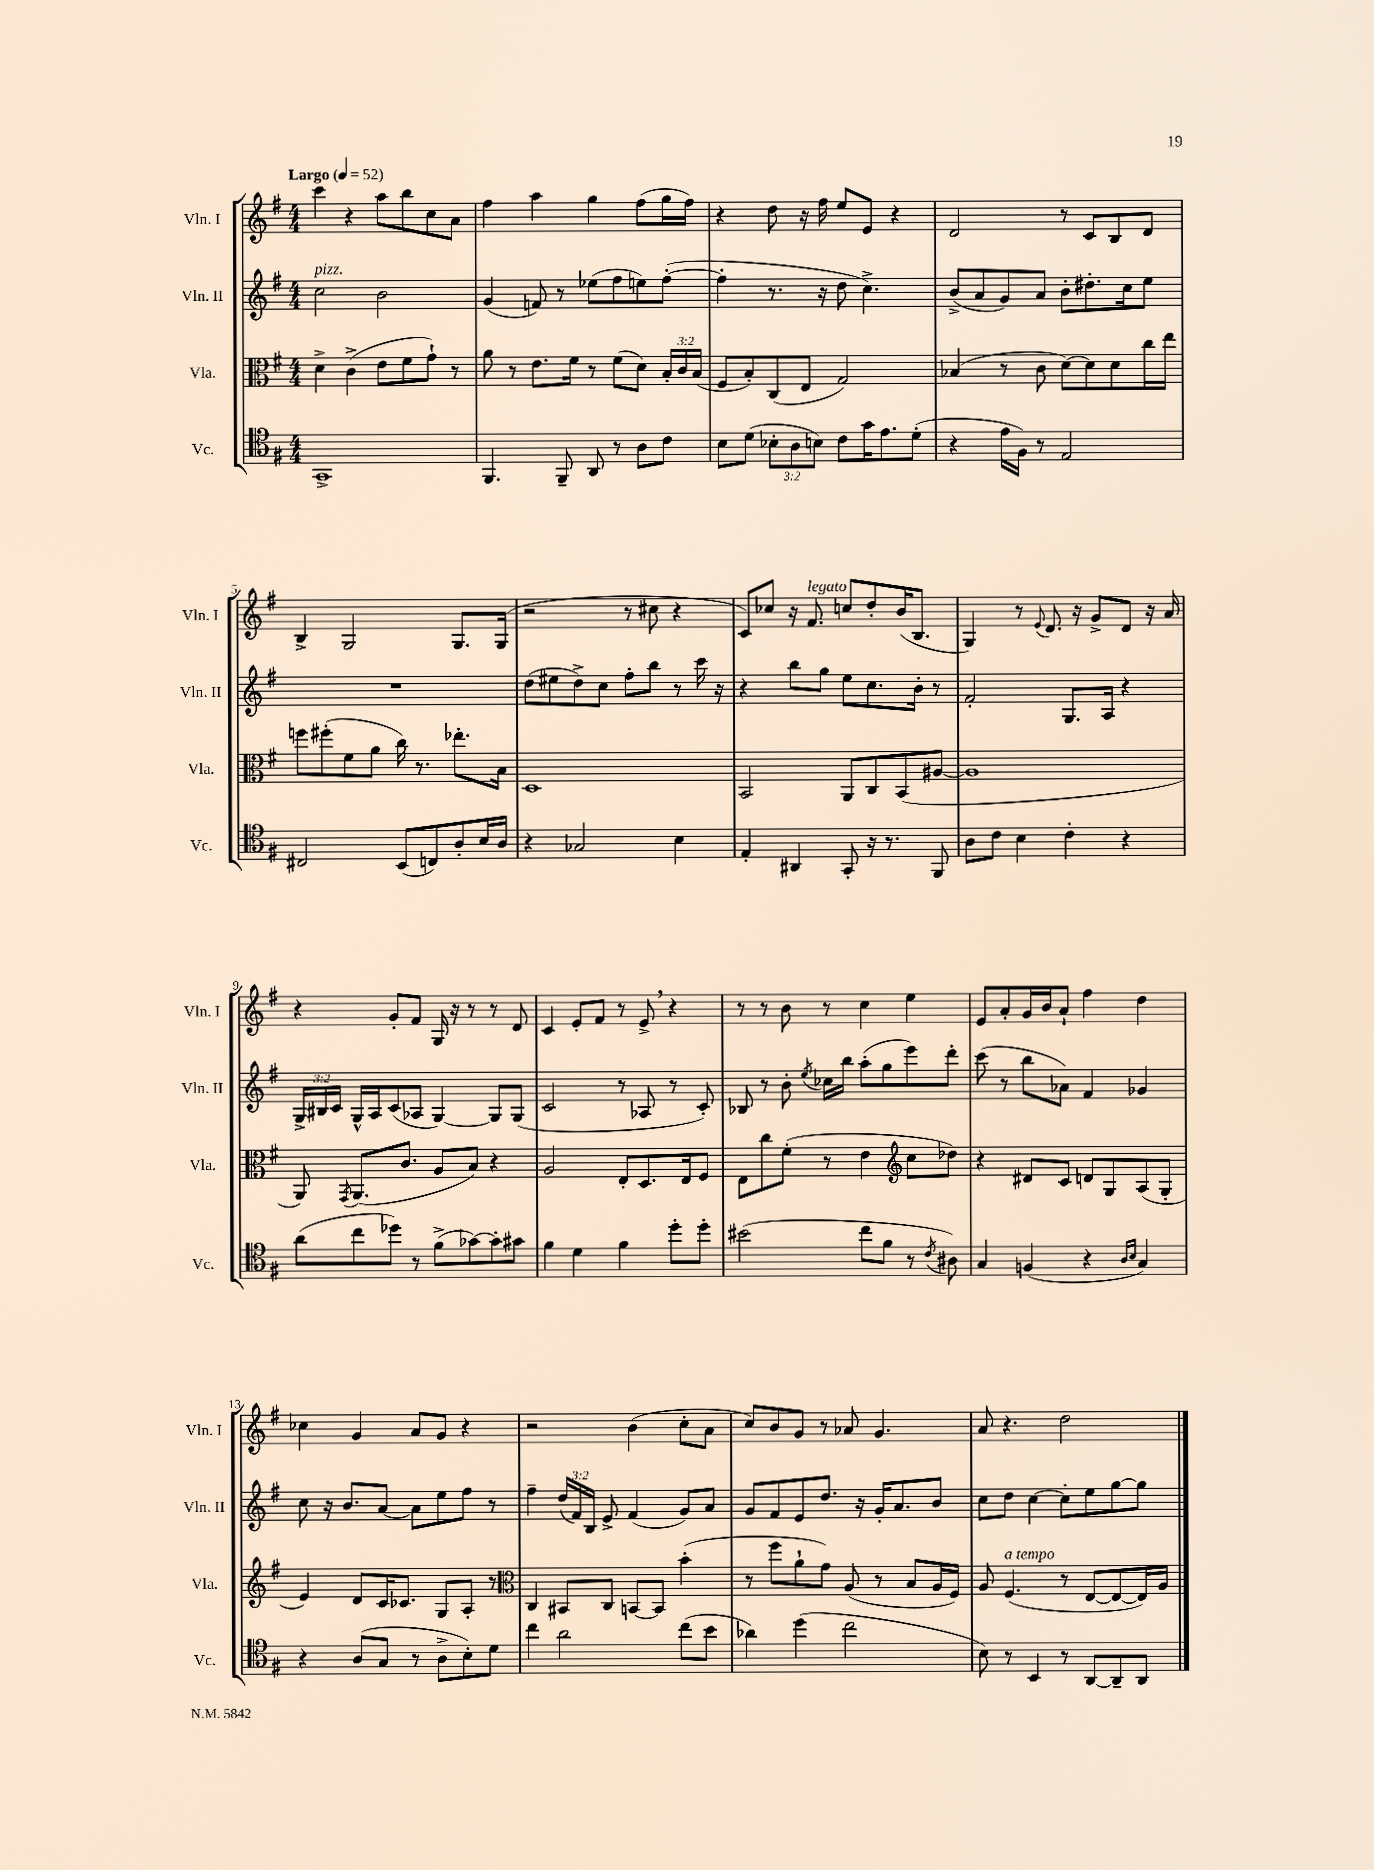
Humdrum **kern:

**kern	**kern	**kern	**kern
*staff4	*staff3	*staff2	*staff1
*clefC4	*clefC3	*clefG2	*clefG2
*k[f#]	*k[f#]	*k[f#]	*k[f#]
*M4/4	*M4/4	*M4/4	*M4/4
*MM52	*MM52	*MM52	*MM52
1GG^	4d^\	2cc\	4ccc\
.	(4c^\	.	4r
.	8e\L	2b\	8aa\L
.	8f#\	.	8bb\
.	8g`\J)	.	8cc\
.	8r	.	8a\J
=	=	=	=
4.FF#/	8a\	(4g/	4ff#\
.	8r	.	.
.	8.e\L	8f/)	4aa\
8FF#~/	.	8r	.
.	16f#\Jk	.	.
8AA/	8r	(8ee-\L	4gg\
8r	(8f#\L	8ff#\	.
8A\L	8d\J)	8ee\)	(8ff#\L
8c\J	24B'/LL	([8ff#'\J	16gg\L
.	24c/	.	.
.	.	.	16ff#\JJ)
.	(24B/JJ	.	.
=	=	=	=
8B\L	8F#/L	4ff#'\]	4r
(8d\J	8B'/)	.	.
12B-'\L	(8C/	8.r	8dd\
12A\	.	.	.
.	8E/J	.	16r
12B\J)	.	.	.
.	.	16r	16ff#\
8c\L	2G/)	8dd\	8ee/L
16g\K	.	4.cc^\)	8e/J
8.e\	.	.	.
.	.	.	4r
(8d'\J	.	.	.
=	=	=	=
4r	(4B-/	(8b^/L	2d/
.	.	8a/	.
16e\LL	8r	8g/)	.
16F#\JJ)	.	.	.
8r	8c\	8a/J	.
2E/	[8d\L)	8b'\L	8r
.	8d\]	8.dd#'\	8c/L
.	8d\	.	8B/
.	.	16cc\k	.
.	16cc\L	8ee\J	8d/J
.	16ee\JJ	.	.
=	=	=	=
2C#/	8ff\L	1r	4B^/
.	(8ff#'\	.	.
.	8f#\	.	2G/
.	8a\J	.	.
(8BB/L	16cc\)	.	.
.	8.r	.	.
8C/)	.	.	.
8A'/	8.ee-'\L	.	8.G/L
16B/L	.	.	.
16A/JJ	16B\Jk	.	(16G/Jk
=	=	=	=
4r	1D	(8dd\L	2r
.	.	8ee#\	.
2G-/	.	8dd^\)	.
.	.	8cc\J	.
.	.	8ff#'\L	8r
.	.	8bb\J	8cc#\
4B\	.	8r	4r
.	.	16ccc\	.
.	.	16r	.
=	=	=	=
4E'/	2BB/	4r	8c/L)
.	.	.	8cc-/J
4AA#/	.	8bb\L	16r
.	.	.	8.f#/
.	.	8gg\J	.
8GG'/	8AA/L	8ee\L	8cc/L
16r	8C/	8.cc\	8dd'/
8.r	.	.	.
.	(8BB/	.	(16b/K
.	.	16b'\Jk	8.B/J
8FF#/	[8A#/J	8r	.
=	=	=	=
8A\L	1A#]	2f#'/	4G/)
8c\J	.	.	.
4B\	.	.	8r
.	.	.	8qqe/
.	.	.	8.d/
4c'\	.	8.G/L	.
.	.	.	16r
.	.	.	8g^/L
.	.	16A/Jk	.
4r	.	4r	8d/J
.	.	.	16r
.	.	.	16a/
=	=	=	=
(8a\L	8AA/)	24G^/LL	4r
.	.	24B#/	.
.	.	24c/JJ	.
.	8qGG/	.	.
8cc\	(8.AA/L	16G^^/LL	.
.	.	16A/J	.
8dd-\J)	.	(8c/	8g'/L
.	8.c/J	.	.
8r	.	8A-/J	8f#/J
(8f#^\L	8A/L	[4G/)	16G/
.	.	.	16r
[8g-\)	8B/J)	.	8r
8g-'\]	4r	8G/]L	8r
8g#\J	.	(8G/J	8d/
=	=	=	=
4f#\	2A/	2c/	4c/
4d\	.	.	8e'/L
.	.	.	8f#/J
4f#\	8E'/L	8r	8r
.	8.D/	8A-/	8e^/
8dd'\L	.	8r	4r
.	16E/k	.	.
8dd'\J	8F#/J	8c'/)	.
=	=	=	=
(2b#\	8E\L	8B-/	8r
.	8cc\	8r	8r
.	(8f#'\J	8b'\	8b\
.	.	8qee/	.
.	8r	16cc-\LL	8r
.	.	16bb\JJ	.
8cc\L	4e\	(8aa'\L	4cc\
8f#\J	.	8gg\	.
*	*clefG2	*	*
8r	8cc\L	8eee\)	4ee\
8qc/	.	.	.
8A#\)	8dd-\J)	8ddd'\J	.
=	=	=	=
4G/	4r	(8ccc\	8e/L
.	.	8r	8a'/
(4F/	8d#/L	8bb\L	16g/L
.	.	.	16b/J
.	8c/J	8a-\J)	8a`/J
4r	8d/L	4f#/	4ff#\
.	8G/	.	.
16qqA/LL	.	.	.
16qqB/JJ	.	.	.
4G/)	(8A/	4g-/	4dd\
.	8G'/J	.	.
=	=	=	=
4r	4e/)	8cc\	4cc-\
.	.	16r	.
.	.	8.b/L	.
(8A/L	8d/L	.	4g/
8G/J	16c/K	[8a/J	.
.	8.c-/J	.	.
8r	.	8a\]L	8a/L
8A^\L	8G/L	8ee\	8g/J
8B'\)	8A'/J	8ff#\J	4r
8d\J	8r	8r	.
=	=	=	=
*	*clefC3	*	*
4cc\	4C/	4ff#~\	2r
2a\	8BB#/L	(24dd/LL	.
.	.	24f#/)	.
.	.	24B/JJ	.
.	8C/J	8e^/	.
.	[8BB/L	(4f#/	(4b\
.	8BB/]J	.	.
(8cc\L	(4b'\	8g/L)	8cc'\L
8b\J	.	8a/J	8a\J
=	=	=	=
4a-\)	8r	8g/L	8cc/L)
.	8ff#\L	8f#/	8b/
(4dd\	8a`\	8e/	8g/J
.	8g\J)	8.dd/J	8r
2cc\	(8A/	.	8a-/
.	.	16r	.
.	8r	16g'/LK	4.g/
.	.	8.a/	.
.	8B/L	.	.
.	16A/L	8b/J	.
.	16F#/JJ)	.	.
=	=	=	=
8B\)	8A/	8cc\L	8a/
8r	(4.F#/	8dd\J	4.r
4BB/	.	[4cc\	.
8r	8r	8cc'\]L	2dd\
[8AA/L	[8E/L	8ee\	.
8AA~/]	8E/_	[8gg\	.
8AA/J	16E/]L)	8gg\]J	.
.	16A/JJ	.	.
==	==	==	==
*-	*-	*-	*-
